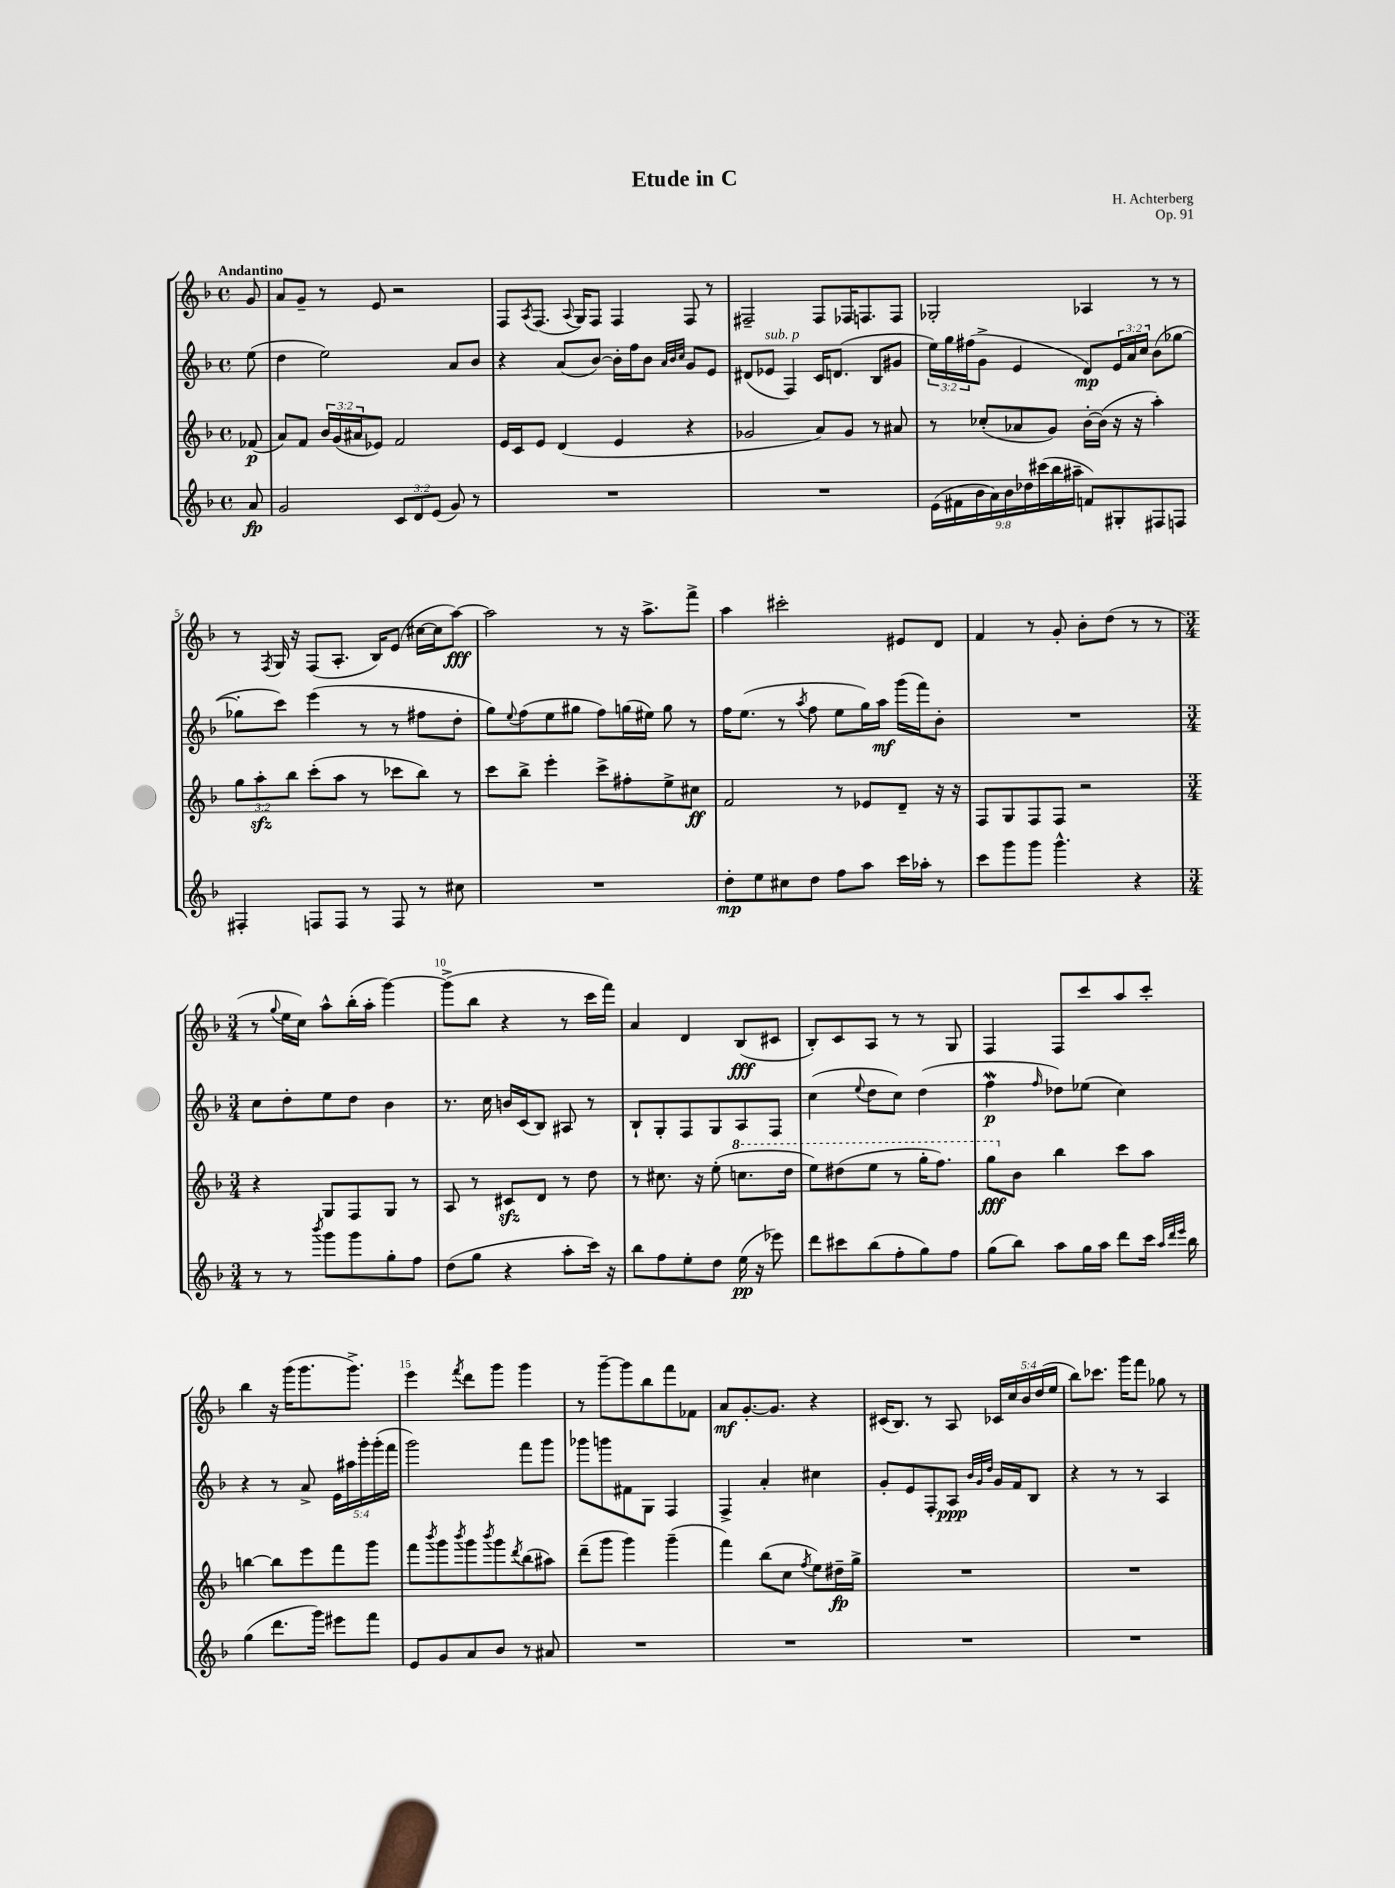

**kern	**kern	**kern	**kern
*staff4	*staff3	*staff2	*staff1
*clefG2	*clefG2	*clefG2	*clefG2
*k[b-]	*k[b-]	*k[b-]	*k[b-]
*M4/4	*M4/4	*M4/4	*M4/4
*met(c)	*met(c)	*met(c)	*met(c)
8a	(8f-	(8ee	8g
=	=	=	=
2g	8a)	4dd	8a
.	8f	.	8g~
.	24b-	2ee)	8r
.	(24g	.	.
.	24a#	.	.
.	8e-)	.	8e
12c	2f	.	2r
12d	.	.	.
(12e	.	.	.
8g)	.	8a	.
8r	.	8b-	.
=	=	=	=
1r	16e	4r	8F
.	16c	.	.
.	.	.	8qA
.	8e	.	(8.F
.	(4d	(8a	.
.	.	.	8qqA
.	.	.	16G)
.	.	[8b-)	8F
.	4e	16b-']	4F
.	.	16ff	.
.	.	8b-	.
.	.	32qqa	.
.	.	32qqb-	.
.	.	32qqcc	.
.	4r	8g	8F
.	.	8e	8r
=	=	=	=
1r	2g-	(8d#	2F#~
.	.	8e-	.
.	.	4F)	.
.	8a)	16c	8F#
.	.	(8.d	.
.	8g-	.	16F-
.	.	.	8.F
.	8r	8B-	.
.	8a#	8g#	8F
=	=	=	=
(18e	8r	24ee)	2G-'
.	.	24gg	.
18f#	.	.	.
.	.	(24ff#	.
18b-	.	.	.
.	(8cc-'	8g^	.
18a)	.	.	.
18b-	.	.	.
.	8a-	4e	.
18dd-	.	.	.
(18ccc#	.	.	.
.	8g)	.	.
18bb-	.	.	.
18aa#~	.	.	.
8f)	[16b-'	8d)	4A-
.	(16b-]	.	.
8G#'	16r	24e	.
.	.	24a	.
.	16r	.	.
.	.	24cc	.
8F#	4aa')	(8b-	8r
8F	.	[8gg-	8r
=	=	=	=
4F#'	12gg	8gg-']	8r
.	12aa'	.	.
.	.	.	8qF
.	.	8ccc)	16G
.	12bb-	.	.
.	.	.	16r
8F	(8ccc'	(4eee	(8F
8F	8aa	.	8.A'
8r	8r	8r	.
.	.	.	16B-)
8F	8ccc-	8r	(8e
8r	8bb-)	8ff#	[16cc#
.	.	.	16cc#]
8cc#	8r	8dd'	[8aa)
=	=	=	=
1r	8ccc	8gg)	2aa]
.	.	8qqee	.
.	8bb-^	(8ff	.
.	4eee'	8ee	.
.	.	8gg#	.
.	8ccc^	8ff)	8r
.	8ff#'	(16gg	16r
.	.	16ee#)	8.aa^
.	8ee^	8gg	.
.	8cc#	8r	8fff^
=	=	=	=
8dd'	2f	16ff	4aa
.	.	(8.ee	.
8ee	.	.	.
8cc#	.	8r	2ccc#'
.	.	8qaa	.
8dd	.	8ff	.
8ff	8r	8ee	.
8aa	8e-	16gg)	.
.	.	16aa	.
16ccc	8d~	(16ggg	8e#
16aa-'	.	16fff)	.
8r	16r	8b-'	8d
.	16r	.	.
=	=	=	=
8ccc	8F	1r	4f
8ggg	8G	.	.
8ggg	8F	.	8r
4.ggg^^	8F	.	8g'
.	2r	.	8b-'
.	.	.	(8dd
4r	.	.	8r
.	.	.	8r
=	=	=	=
*M3/4	*M3/4	*M3/4	*M3/4
8r	4r	8cc	8r
.	.	.	8qqgg
8r	.	8dd'	16ee
.	.	.	16cc)
8qbbb-	.	.	.
8ggg	8G	8ee	8aa^^
8ggg	8F	8dd	(16bb-'
.	.	.	16aa'
8gg'	8G	4b-	[4ggg)
8ff	8r	.	.
=	=	=	=
(8dd	8A	8.r	(8ggg^]
8gg	8r	.	8bb-
.	.	16cc	.
4r	8c#	16b	4r
.	.	(16c	.
.	8d	8B-)	.
8aa'	8r	8A#	8r
16ccc)	8dd	8r	16ccc
16r	.	.	16fff)
=	=	=	=
8bb-	8r	8B-`	4a
8ff	8.cc#	8G'	.
8ee'	.	8F	4d
.	16r	.	.
8dd	(8ee'	8G	.
(16ee	8.ccc	8A	(8B-
16r	.	.	.
8eee-)	.	8F	8c#
.	16ddd	.	.
=	=	=	=
8ddd	8eee)	(4cc	8B-')
8ccc#	(8ddd#	.	8c
.	.	8qqee	.
(8bb-	8eee	8dd	8A
8ff'	8r	8cc)	8r
8gg)	16ggg'	(4dd	8r
.	8.fff)	.	.
8ff	.	.	8G
=	=	=	=
(8gg	8ggg	4ff	4F
8bb-)	8b-	.	.
.	.	16qqff	.
8aa	4bb-	8dd-)	8F
16gg	.	(8ee-	8ccc
16aa	.	.	.
8ddd	8ccc	4cc)	8aa
16ccc	8aa	.	8ccc'
32qqaa	.	.	.
32qqddd	.	.	.
32qqeee	.	.	.
16bb-	.	.	.
=	=	=	=
(4gg	[4bb	4r	4bb-
8.ddd	8bb]	8r	16r
.	.	.	(16ggg
.	8eee	8a^	8.ggg
16ggg)	.	.	.
8eee#	8fff	20e	.
.	.	20aa#	.
.	.	.	8.ggg^)
.	.	20ggg'	.
8fff	8ggg	.	.
.	.	(20ggg'	.
.	.	20fff	.
=	=	=	=
8e	8fff	2ggg)	4eee
.	8qbbb-	.	.
8g	8ggg	.	.
.	8qbbb-	.	8qfff
8a	8ggg	.	8ddd
.	8qbbb-	.	.
8b-	8ggg	.	8ggg
.	8qddd	.	.
8r	(8bb-	8fff	4ggg
8a#	8aa#)	8ggg	.
=	=	=	=
2.r	(8ddd~	8ggg-	8r
.	8ggg	8ggg	[8ggg~
.	4ggg)	8f#	8ggg]
.	.	8G	8bb-
.	(4ggg~	4F	8fff
.	.	.	8f-
=	=	=	=
2.r	4fff)	4F^	8a
.	.	.	[8.g'
.	(8bb-	4a'	.
.	.	.	8.g]
.	8cc	.	.
.	8qff	.	.
.	8ee)	4cc#	4r
.	16dd#~	.	.
.	16gg^	.	.
=	=	=	=
2.r	2.r	8g'	(16c#
.	.	.	8.B-)
.	.	8e	.
.	.	8F'	8r
.	.	8A	8A
.	.	32qqb-	.
.	.	32qqg	.
.	.	32qqdd	.
.	.	16g	20c-
.	.	.	20cc
.	.	16f	.
.	.	.	20b-
.	.	8B-	.
.	.	.	(20dd
.	.	.	20ee
=	=	=	=
2.r	2.r	4r	8bb-)
.	.	.	8.ccc-
.	.	8r	.
.	.	.	16ggg
.	.	8r	8fff
.	.	4A	8gg-
.	.	.	8r
==	==	==	==
*-	*-	*-	*-
